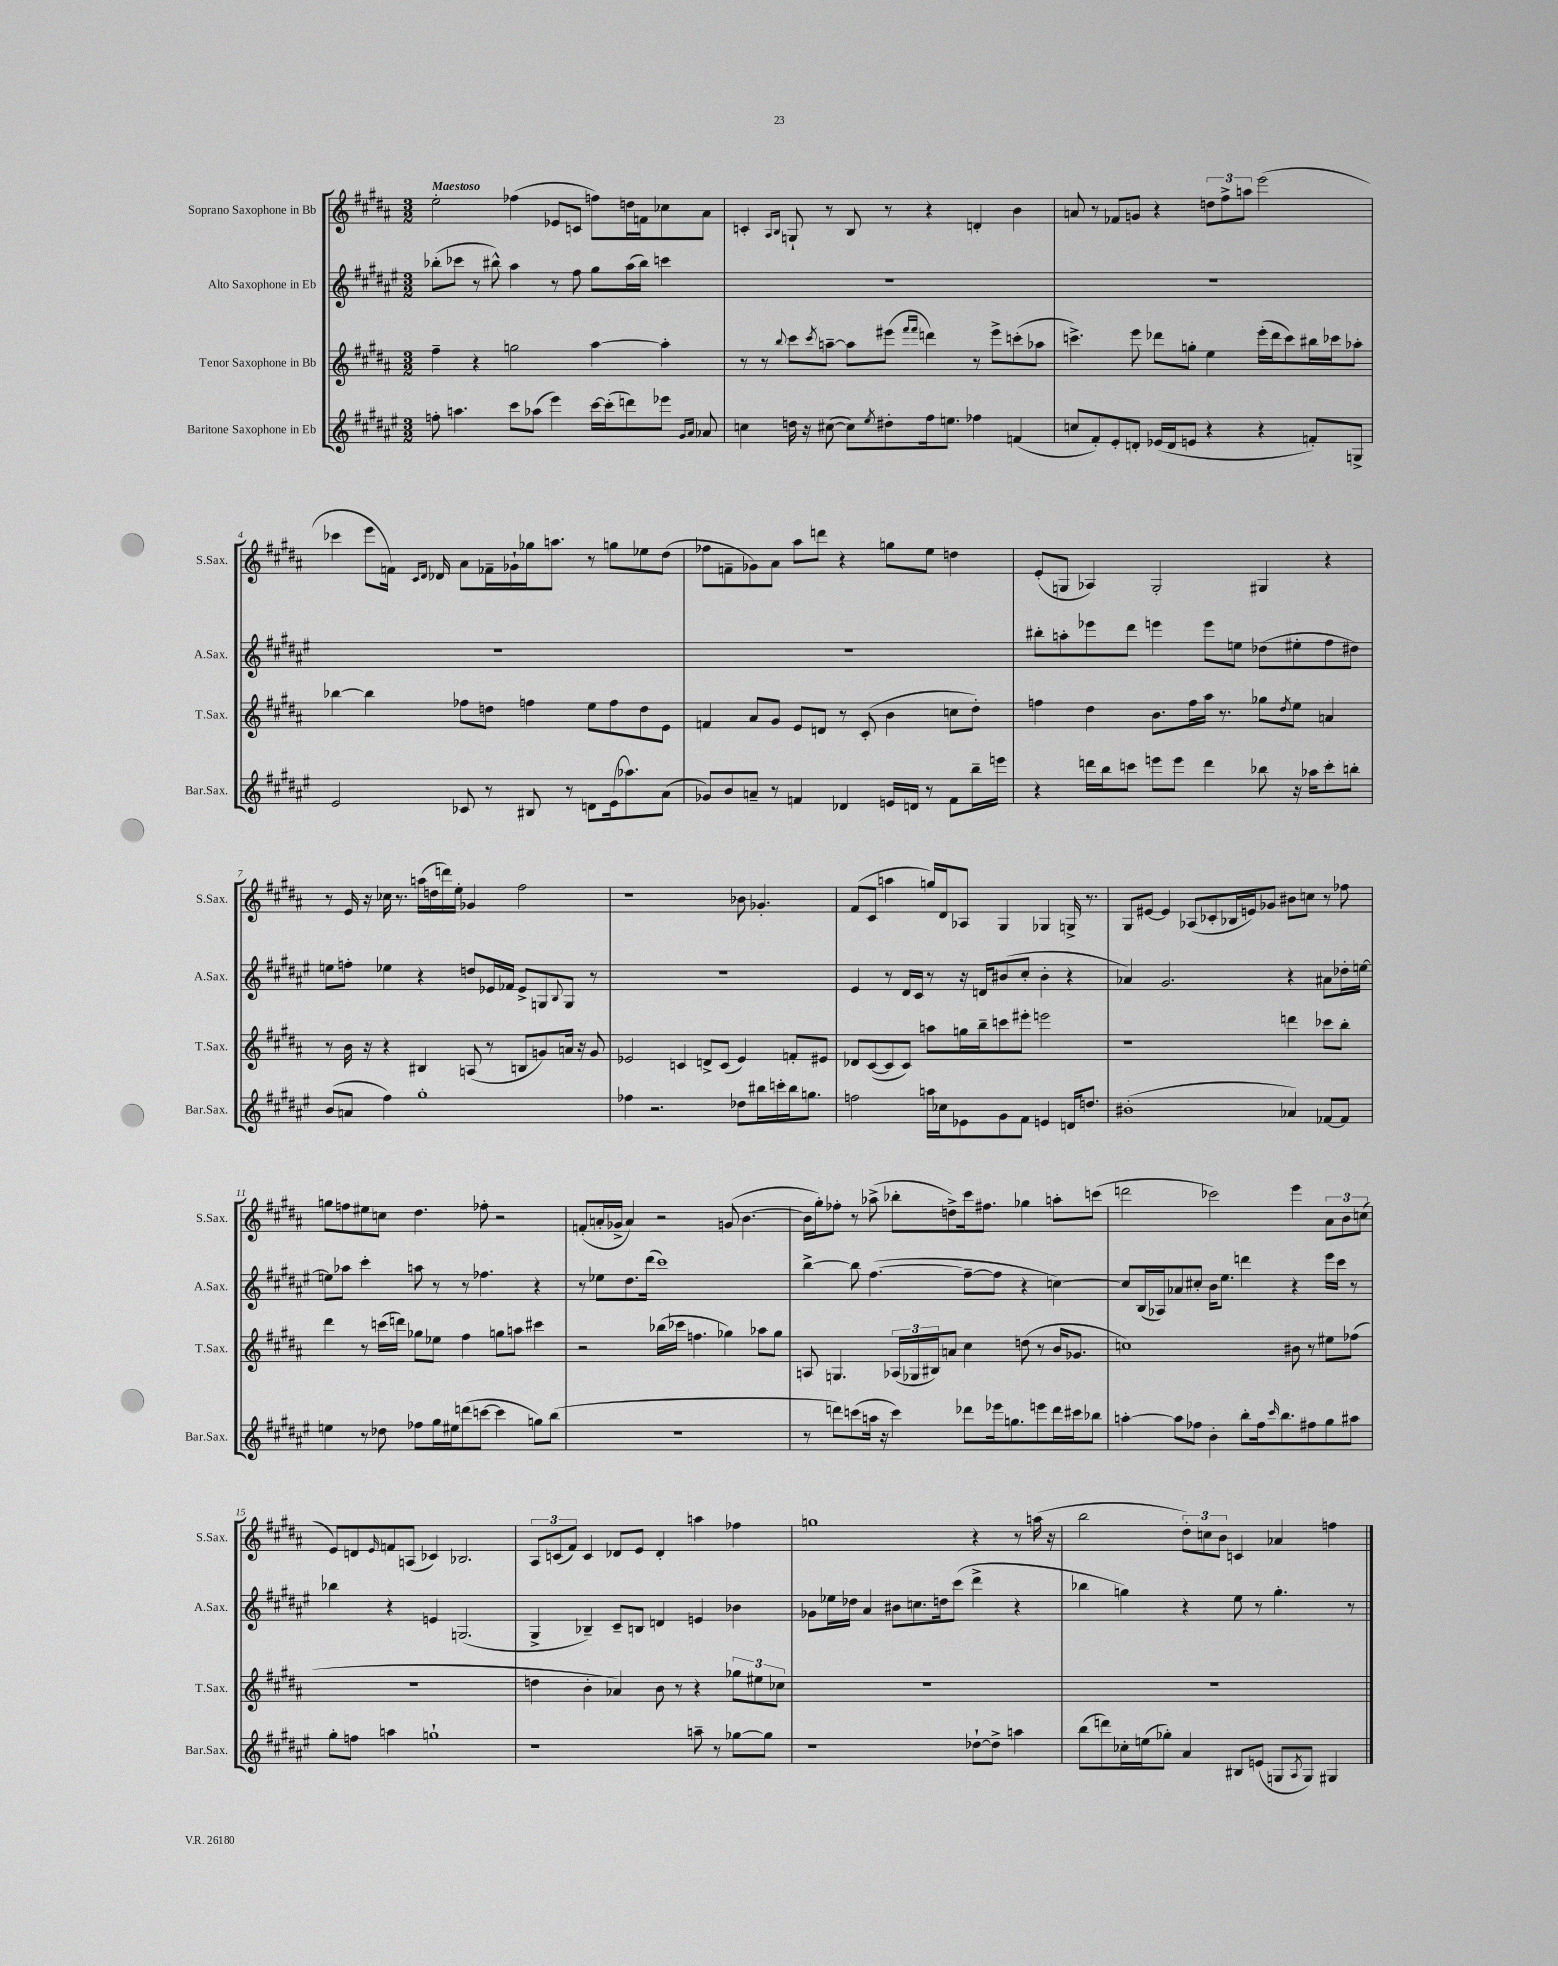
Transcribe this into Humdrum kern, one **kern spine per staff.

**kern	**kern	**kern	**kern
*part4	*part3	*part2	*part1
*staff4	*staff3	*staff2	*staff1
*I"Baritone Saxophone in Eb	*I"Tenor Saxophone in Bb	*I"Alto Saxophone in Eb	*I"Soprano Saxophone in Bb
*I'Bar.Sax.	*I'T.Sax.	*I'A.Sax.	*I'S.Sax.
*clefG2	*clefG2	*clefG2	*clefG2
*k[f#c#g#d#a#e#]	*k[f#c#g#d#a#]	*k[f#c#g#d#a#e#]	*k[f#c#g#d#a#]
*M3/2	*M3/2	*M3/2	*M3/2
=1	=1	=1	=1
!	!	!	!LO:TX:a:B:t=Maestoso
8ffn'\	4ff#~\	(8bb-X'\L	2ee'\
4.aan\	.	8ccc-X\J	.
.	4r	8r	.
.	.	8bb#X^^\)	.
8ccc#\L	2ggn\	4aa#\	(4ff-X\
(8aa-X\J	.	.	.
4eee#\)	.	8r	8e-X/L
.	.	8ff#\	8cn/J
[16ccc#\LL	[4aa#\	8gg#\L	8ffn\L)
(16ccc#'\J]	.	.	.
8dddn\)	.	(16aa#\L	16ddn\L
.	.	16bb#\JJ)	16fn\J
8eee-X\J	4aa#'\]	4cccn\	8cc-X\
16qqg#/LL	.	.	.
16qqa#/JJ	.	.	.
8a-X/	.	.	8a#\J
=2	=2	=2	=2
4ccn\	8r	1.r	4cn'/
.	8r	.	.
.	.	.	16qqA#/LL
.	8qqbb/	.	16qqB/JJ
16ddn\	8ccc#\L	.	8Gn`/
16r	.	.	.
.	8qccc#/	.	.
([8cc#X\	[8aan~\J	.	8r
8cc#\L])	8aa\L]	.	8B/
8qee#/	.	.	.
8dd#X'\	(8eee#X\J	.	8r
.	16qqfff#/LL	.	.
.	16qqfff#/JJ	.	.
16ff#\k	4dddn\)	.	4r
8.een\J	.	.	.
4ff-X\	8r	.	4dn'/
.	8eee#^\L	.	.
(4fn/	(8cccn'\	.	4b\
.	8aa-X\J	.	.
=3	=3	=3	=3
8ccn/L	4.cccn^\)	1.r	8an/
8f#'/)	.	.	8r
8e#'/	.	.	8f-X/L
8dn'/J	8eee\	.	8gn/J
(16e-X/LL	8ddd-X\L	.	4r
16d/J	.	.	.
8en/J	8ggn'\J	.	.
4r	4ee\	.	12ddn\L
.	.	.	12ff#^\
.	.	.	12aan\J
4r	(16eee'\LL	.	(2eee\
.	16ddd-\J	.	.
.	8ccc\)	.	.
8fn'/L)	16bb#X\L	.	.
.	16ccc-X\J	.	.
8Gn^/J	8aa-X'\J	.	.
!!LO:LB:g=z
=4	=4	=4	=4
2e#/	[4bb-X\	1.r	4ccc-X\
.	4bb-\]	.	8eee\L
.	.	.	16fn\Jk)
.	.	.	16qqc#/LL
.	.	.	16qqd#/JJ
.	.	.	16d-X/
8c-X/	8ff-X\L	.	8a#\L
8r	8ddn\J	.	16f-X~\L
.	.	.	16g-X`\
8B#X/	4ffn\	.	16gg-X\J
.	.	.	8.aan\J
8r	.	.	.
8dn\L	8ee\L	.	8r
(16e#\k	8ff\	.	8ggn\L
8.aa-X\)	.	.	.
.	8dd\	.	8ee-X\
(8a#\J	8e\J	.	(8dd#\J
=5	=5	=5	=5
8g-X/L)	4fn/	1.r	8ff-X\L
8b/	.	.	8fn~\
8an~/J	8a#/L	.	8g-X\)
8r	8g#/J	.	8a#\J
4fn/	8e/L	.	8aa#\L
.	8dn/J	.	8dddn\J
4d-X/	8r	.	4r
.	(8c#'/	.	.
16en/LL	4b\	.	8ggn\L
16dn/JJ	.	.	.
8r	.	.	8ee\J
8f\L	8ccn\L	.	4ddn\
16bb~\L	8dd#'\J)	.	.
16eeen\JJ	.	.	.
=6	=6	=6	=6
4r	4ffn\	8bb#X'\L	(8e'/L
.	.	8aan'\	8Gn/J
16dddn\LL	4dd#\	8eee-X\	4A-X/)
16bb\J	.	.	.
8cccn\J	.	8ddd#\J	.
8eeen\L	8.b\L	4eeen\	2G'/
8eee\J	.	.	.
.	16ff\L	.	.
4ddd\	16aa#\JJ	8eee\L	.
.	8.r	.	.
.	.	8een\J	.
8bb-X\	8gg-X\L	(8dd-X\L	4G#X/
.	8qdd#/	.	.
16r	8ee\J	8ee#X'\	.
16aa-X\KL	.	.	.
8ccc'\	4an/	8ff#\	4r
8bbn'\J	.	8dd#X\J)	.
!!LO:LB:g=z
=7	=7	=7	=7
(8b/L	8r	8een\L	8r
8an/J	16b\	8ffn'\J	16e/
.	16r	.	16r
4ff#\)	4r	4ee-X\	16cc-X\
.	.	.	8.r
1gg#'	4B#X/	4r	(16aan\LL
.	.	.	16ddn\
.	.	.	16dddn\)
.	.	.	16ee'\JJ
.	(8An/	8ddn/L	4g-X/
.	8r	16e-X/L	.
.	.	16f-X/JJ	.
.	8Bn/L	8e-^/L	2ff#\
.	8gn/)	8Gn/	.
.	.	8qqB/	.
.	16an/Jk	8G/J	.
.	16r	.	.
.	8g/	8r	.
=8	=8	=8	=8
4ff-X\	2e-X/	1.r	1r
2.r	.	.	.
.	4cn/	.	.
.	8dn^/L	.	.
.	(8c/J	.	.
8dd-X\L	4e-/)	.	8b-X\
16bb#X\L	.	.	4.g-X'/
16cccn'\	.	.	.
16bb#\J	8fn'/L	.	.
8.ggn\J	.	.	.
.	8e#X/J	.	.
=9	=9	=9	=9
2ffn\	8d-X/L	4e#/	(8f#/L
.	([8c#/	.	8c#/J
.	8c#/]	8r	4aan\
.	8c#/J)	16d#/LL	.
.	.	16c#/JJ	.
16aan\LL	8aan\L	8r	16ggn/LL)
16cc-X\J	.	.	16d#/J
8e-X\	16ggn\L	16r	8A-X/J
.	16bb~\J	16dn/KL	.
8g#\	8cccn\	(8b#X/	4G#/
8f#\J	8eee#X'\J	8cc#'/J	.
4en/	2eeen\	4b#'\	4G-X/
16dn/KL	.	4r	16Gn^/
8.ddn/J	.	.	8.r
=10	=10	=10	=10
(1b#X'	1r	4a-X/)	8G#/L
.	.	.	[8e#X/J
.	.	2.g#/	4e#/]
.	.	.	(8A-X/L
.	.	.	8c-X'/
.	.	.	16B-X/L
.	.	.	16en/J)
.	.	.	8g-X/J
4a-X/)	4dddn\	4r	8b#X\L
.	.	.	8ccn\J
[8f-X/L	8ccc-X\L	8a#X\L	8r
8f-/J]	8bb'\J	16dd-X'\L	8ff-X\
.	.	[16een\JJ	.
!!LO:LB:g=z
=11	=11	=11	=11
4een\	4ddd#\	8een\L]	8ggn\L
.	.	8aa-X\J	8ffn\
8r	8r	4ccc#'\	8ee#X\
8dd-X\	(16cccn\LL	.	8ccn\J
.	16dddn\JJ)	.	.
8ff-X\L	8gg-X\L	8aan\	4.dd#\
16gg#\L	8ee-X\J	8r	.
16ee#X\J	.	.	.
(8dddn\	4ff#\	8r	.
[8cccn\J	.	4.ff-X\	8ff-X'\
4ccc\]	8ggn\L	.	2r
.	8aan\J	.	.
8ggn\L)	4ccc#X\	4r	.
(8bb\J	.	.	.
=12	=12	=12	=12
1.r	2r	8r	(8fn'/L
.	.	8ee-X\L	16an'/L
.	.	.	16g-X^/JJ
.	.	8.dd#\	4a/)
.	.	(16ddd#\Jk	.
.	(16bb-X\LL	1ccc#)	2r
.	16ccc-X\JJ	.	.
.	4.ffn\	.	.
.	4gg-X\)	.	(8gn/
.	.	.	[4.b\
.	8aa-X\L	.	.
.	8gg-\J	.	.
=13	=13	=13	=13
8r	8An/	[4bb^\	16b\LL]
.	.	.	16gg#'\J)
8dddn\L)	4.Gn/	.	8ff-X'\J
(8cccn\	.	8bb\]	8r
16aan\Jk	.	([4.ff#\	(8aa-X^\
16r	.	.	.
4ccc\)	(24A-X/LL	.	8bb-X'\L
.	24G-X/	.	.
.	24B#X/J)	.	.
.	8an/J	.	8ddn^\)
8ddd-X\L	4cc#\	8ff#~\L_	16ccc#\k
.	.	.	8.ff#X\J
16eee-X\k	.	8ff#\J]	.
8.ggn\	.	.	.
.	(8ddn\	4r	4gg-X\
8eeen\	8r	.	.
16ddd-\L	16b/KL	[4ccn\)	8aan'\L
16ccc#X\J	8.g-X/J	.	.
8bb-X\J	.	.	(8cccn\J
=14	=14	=14	=14
[4aan'\	1ccn)	8cc/L]	2dddn\
.	.	(16B/L	.
.	.	16A-X/J)	.
8aa\L]	.	8a-X/	.
8ff-X\J	.	8cc#X'/J	.
4b'\	.	16b\KL	2ccc-X\)
.	.	8.ee#\J	.
8bb'\L	.	4dddn\	.
16ff-\k	.	.	.
16qqccc#/	.	.	.
8.bb\	.	.	.
.	8b#X\	4r	4eee\
8ff#X\	8r	.	.
8gg#\	8ee#X\L	16eee#\LL	12a#\L
.	.	16ccc#\JJ	.
.	.	.	12b\
8aa#X\J	(8ff-X\J	8r	.
.	.	.	(12ccn\J
!!LO:LB:g=z
=15	=15	=15	=15
8gg#'\L	1.r	4bb-X\	8e/L)
8ffn\J	.	.	8dn/
.	.	.	16qqe/
4aan\	.	4r	8fn/
.	.	.	(8An/J
1ggn`	.	4en/	4c-X/)
.	.	(2.Gn/	2.B-X/
=16	=16	=16	=16
1r	4ddn\	4G#^/	12A#/L
.	.	.	(12cn/
.	.	.	12f#/J)
.	4b'\	4B-X~/)	4c/
.	4a-X/)	8c#~/L	8d-X/L
.	.	8Bn/J	8e/J
.	8b\	4dn/	4d-'/
.	8r	.	.
8aan~\	4r	4en/	4aan\
8r	.	.	.
[8gg-X\L	12gg-X\L	4b-X\	4ff-X\
.	12ee#X\	.	.
8gg-\J]	.	.	.
.	12cc-X\J	.	.
=17	=17	=17	=17
1r	1.r	8g-X\L	1ggn
.	.	16ee-X\L	.
.	.	16dd-X\JJ	.
.	.	4a#/	.
.	.	8b#X\L	.
.	.	8.ccn\	.
.	.	16ddn\k	.
.	.	(8ccc#\J	.
[8dd-X`\L	.	4ddd#^\	4r
8dd-^\J]	.	.	.
4aan\	.	4r	8r
.	.	.	(16aan\
.	.	.	16r
=18	=18	=18	=18
(8bb\L	1.r	4bb-X\	2bb\
8dddn\)	.	.	.
16cc-X'\L	.	4ggn\)	.
(16een\J	.	.	.
8gg-X'\J)	.	.	.
4a#/	.	4r	12dd#'\L)
.	.	.	12ccn\
.	.	.	12b\J
8B#X/L	.	8ee#\	4cn/
(8en/J	.	8r	.
8Gn/L	.	4.gg'\	4a-X/
8qA#/	.	.	.
8G/J)	.	.	.
4G#X/	.	.	4ffn\
.	.	8r	.
==	==	==	==
*-	*-	*-	*-
